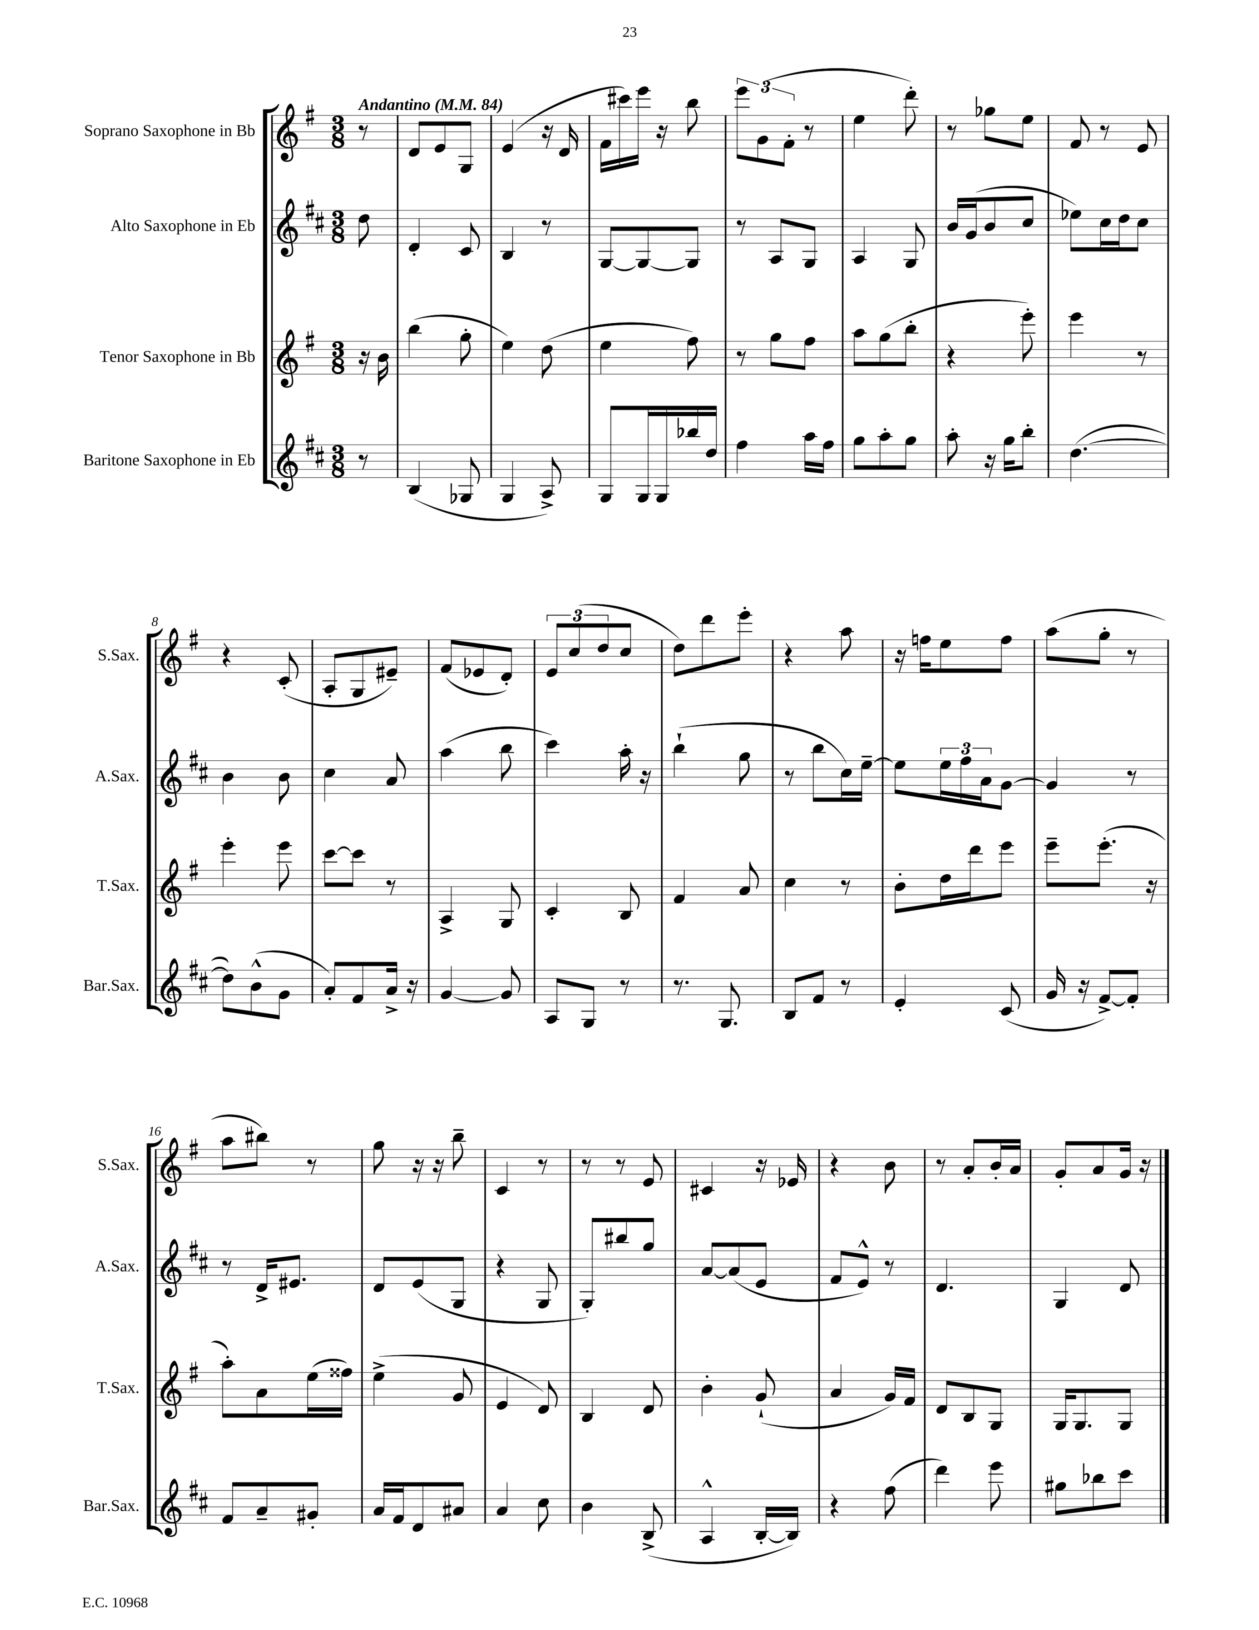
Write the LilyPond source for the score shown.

<<
\new StaffGroup <<
\new Staff = "s0" \with { instrumentName = "Soprano Saxophone in Bb" shortInstrumentName = "S.Sax." } {
    \clef treble \key g \major \numericTimeSignature \time 3/8 \partial 8 \tempo "Andantino" 4 = 84
    r8 |
    d'8 e'8 g8 |
    e'4( r16 d'16 |
    fis'16 cis'''16) e'''16 r16 b''8 |
    \tuplet 3/2 { e'''8 g'8( fis'8-. } r8 |
    e''4 d'''8-.) |
    r8 ges''8 e''8 |
    fis'8 r8 e'8 |
    r4 c'8-.( |
    a8-. g8 eis'8--) |
    fis'8( ees'8 d'8-.) |
    \tuplet 3/2 { e'8 c''8( d''8 } c''8 |
    d''8) d'''8 e'''8-. |
    r4 a''8 |
    r16 f''16 e''8 f''8 |
    a''8( g''8-. r8 |
    a''8 bis''8) r8 |
    g''8 r16 r16 b''8-- |
    c'4 r8 |
    r8 r8 e'8 |
    cis'4 r16 ees'16 |
    r4 b'8 |
    r8 a'8-. b'16-. a'16 |
    g'8-. a'8 g'16 r16 \bar "|." |
}
\new Staff = "s1" \with { instrumentName = "Alto Saxophone in Eb" shortInstrumentName = "A.Sax." } {
    \clef treble \key d \major \numericTimeSignature \time 3/8 \partial 8
    d''8 |
    d'4-. cis'8 |
    b4 r8 |
    g8~ g8~ g8 |
    r8 a8 g8 |
    a4 g8 |
    b'16 g'16( b'8 cis''8 |
    ees''8) cis''16 d''16 cis''8 |
    b'4 b'8 |
    cis''4 a'8 |
    a''4( b''8 |
    cis'''4) a''16-. r16 |
    b''4-!( g''8 |
    r8 b''8 cis''16) e''16~-- |
    e''8 \tuplet 3/2 { e''16 fis''16 a'16 } g'8~ |
    g'4 r8 |
    r8 d'16-> eis'8. |
    d'8 e'8( g8 |
    r4 g8 |
    g8-.) bis''8 g''8 |
    a'8~ a'8( e'8 |
    fis'8 e'8-^) r8 |
    d'4. |
    g4 d'8 \bar "|." |
}
\new Staff = "s2" \with { instrumentName = "Tenor Saxophone in Bb" shortInstrumentName = "T.Sax." } {
    \clef treble \key g \major \numericTimeSignature \time 3/8 \partial 8
    r16 b'16 |
    b''4( g''8-. |
    e''4) d''8( |
    e''4 fis''8) |
    r8 g''8 fis''8 |
    a''8 g''8( b''8-. |
    r4 e'''8-.) |
    e'''4 r8 |
    e'''4-. e'''8 |
    c'''8~ c'''8 r8 |
    a4-> g8 |
    c'4-. b8 |
    fis'4 a'8 |
    c''4 r8 |
    b'8-. d''16 d'''16 e'''8 |
    e'''8-- e'''8.-.( r16 |
    a''8-.) a'8 e''16( fisis''16) |
    e''4->( g'8 |
    e'4 d'8) |
    b4 d'8 |
    b'4-. g'8-!( |
    a'4 g'16) fis'16 |
    d'8 b8 g8 |
    g16 g8. g8 \bar "|." |
}
\new Staff = "s3" \with { instrumentName = "Baritone Saxophone in Eb" shortInstrumentName = "Bar.Sax." } {
    \clef treble \key d \major \numericTimeSignature \time 3/8 \partial 8
    r8 |
    b4( ges8 |
    g4 a8->) |
    g8 g16 g16 bes''16 d''16 |
    fis''4 a''16 fis''16 |
    g''8 a''8-. g''8 |
    a''8-. r16 g''16 b''8-. |
    d''4.~( |
    d''8) b'8-^( g'8 |
    a'8-.) fis'8 a'16-> r16 |
    g'4~ g'8 |
    a8 g8 r8 |
    r8. g8. |
    b8 fis'8 r8 |
    e'4-. cis'8( |
    g'16 r16 fis'8~->) fis'8-. |
    fis'8 a'8-- gis'8-. |
    a'16 fis'16 d'8 ais'8 |
    a'4 cis''8 |
    b'4 b8->( |
    a4-^ b16~-. b16) |
    r4 fis''8( |
    d'''4) e'''8 |
    gis''8 bes''8 cis'''8 \bar "|." |
}
>>
>>
